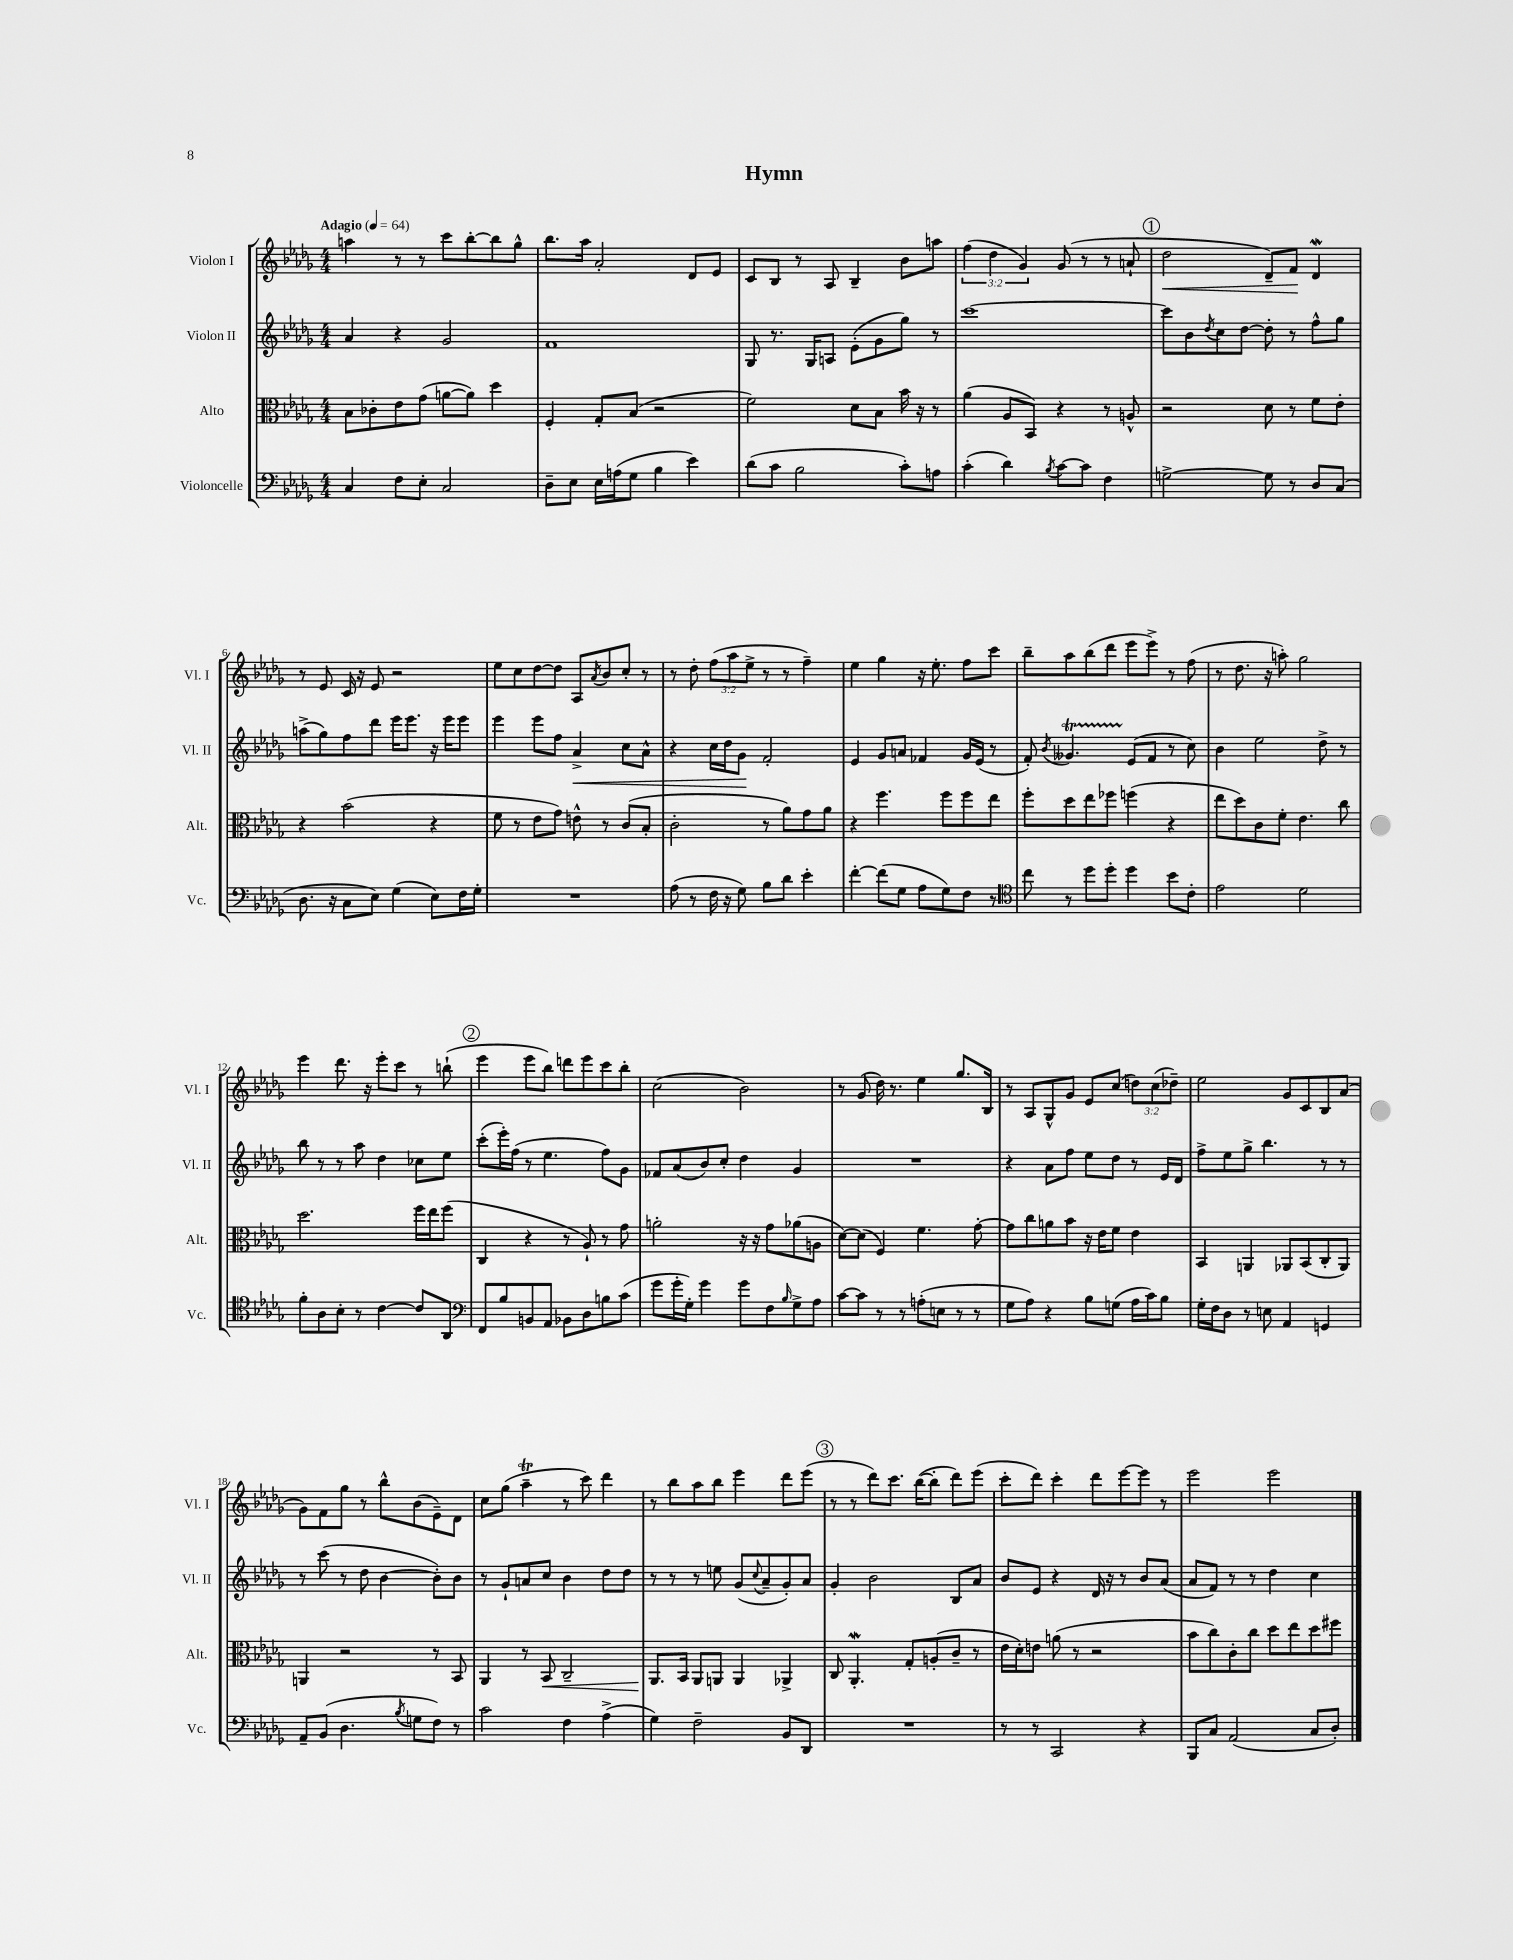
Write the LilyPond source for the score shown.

\header { title = "Hymn" }
<<
\new StaffGroup <<
\new Staff = "s0" \with { instrumentName = "Violon I" shortInstrumentName = "Vl. I" } {
    \clef treble \key des \major \numericTimeSignature \time 4/4 \override Staff.TupletNumber.text = #tuplet-number::calc-fraction-text \tempo "Adagio" 4 = 64
    a''4 r8 r8 c'''8 bes''8~-. bes''8 ges''8-^ |
    bes''8. aes''16 aes'2-. des'8 ees'8 |
    c'8 bes8 r8 aes8 bes4-- bes'8 a''8 |
    \tuplet 3/2 { f''4( des''4 ges'4) } ges'8( r8 r8 a'8-! |
    \mark \markup { \circle "1" } des''2\< des'8--) f'8\! des'4\mordent |
    r8 ees'8 c'16 r16 ees'8 r2 |
    ees''8 c''8 des''8~ des''8 aes8 \acciaccatura { aes'8 } bes'8 c''8-. r8 |
    r8 des''8-. \tuplet 3/2 { f''8( aes''8 ees''8-> } r8 r8 f''4--) |
    ees''4 ges''4 r16 ees''8.-. f''8 c'''8 |
    bes''8-- aes''8 bes''8( des'''8 ees'''8 ees'''8->) r8 f''8( |
    r8 des''8. r16 a''8-.) ges''2 |
    ees'''4 des'''8. r16 ees'''8-. c'''8 r8 b''8-!( |
    \mark \markup { \circle "2" } ees'''4 ees'''8 bes''8) d'''8 ees'''8 c'''8 bes''8-. |
    c''2( bes'2) |
    r8 ges'8( des''16) r8. ees''4 ges''8. bes16 |
    r8 aes8 ges8-^ ges'8 ees'8 c''8( \tuplet 3/2 { d''8) c''8( des''8--) } |
    ees''2 ges'8 c'8 bes8 aes'8( |
    ges'8) f'8 ges''8 r8 bes''8-^ bes'8( ees'8--) des'8 |
    c''8 ges''8( aes''4--\trill r8 c'''8) des'''4 |
    r8 bes''8 aes''8 bes''8 ees'''4 des'''8 ees'''8( |
    \mark \markup { \circle "3" } r8 r8 des'''8) c'''8. bes''16~( bes''8-. des'''8) ees'''8( |
    c'''8-. des'''8) c'''4-. des'''8 ees'''8~ ees'''8 r8 |
    ees'''2 ees'''2 \bar "|." |
}
\new Staff = "s1" \with { instrumentName = "Violon II" shortInstrumentName = "Vl. II" } {
    \clef treble \key des \major \numericTimeSignature \time 4/4
    aes'4 r4 ges'2 |
    f'1 |
    ges8 r8. ges16 a8 ees'8-.( ges'8 ges''8) r8 |
    c'''1~ |
    \mark \markup { \circle "1" } c'''8 bes'8 \acciaccatura { des''8 } c''8 des''8~ des''8-. r8 f''8-^ ges''8 |
    a''8->( ges''8) f''8 des'''8 ees'''16 ees'''8. r16 ees'''16 ees'''8 |
    ees'''4 ees'''8 f''8 aes'4->\< c''8 aes'8-^ |
    r4 c''16 des''16 ges'8\! f'2-. |
    ees'4 ges'8 a'8 fes'4 ges'16 ees'16( r8 |
    f'8-.) \acciaccatura { bes'8 } geses'4.\startTrillSpan ees'8\stopTrillSpan( f'8 r8 c''8) |
    bes'4 ees''2 des''8-> r8 |
    bes''8 r8 r8 aes''8 des''4 ces''8 ees''8 |
    \mark \markup { \circle "2" } c'''8-.( ees'''16-.) f''16( r8 ees''4. f''8) ges'8 |
    fes'8 aes'8( bes'8) c''8-. des''4 ges'4 |
    R1 |
    r4 aes'8 f''8 ees''8 des''8 r8 ees'16 des'16 |
    f''8-> ees''8 ges''8-> bes''4. r8 r8 |
    r8 c'''8( r8 des''8 bes'4~ bes'8-.) bes'8 |
    r8 ges'8-! a'8 c''8 bes'4 des''8 des''8 |
    r8 r8 r8 e''8 ges'8( \appoggiatura { c''8 } aes'8-- ges'8-.) aes'8 |
    \mark \markup { \circle "3" } ges'4-. bes'2 bes8 aes'8 |
    bes'8 ees'8 r4 des'16 r16 r8 bes'8 aes'8( |
    aes'8 f'8) r8 r8 des''4 c''4 \bar "|." |
}
\new Staff = "s2" \with { instrumentName = "Alto" shortInstrumentName = "Alt." } {
    \clef alto \key des \major \numericTimeSignature \time 4/4
    bes8 ces'8-. ees'8 ges'8( a'8~ a'8) des''4 |
    f4-. ges8-. bes8( r2 |
    f'2) des'8 bes8 bes'16 r16 r8 |
    aes'4( aes8 bes,8) r4 r8 a8-^ |
    \mark \markup { \circle "1" } r2 des'8 r8 f'8 ees'8-. |
    r4 bes'2( r4 |
    f'8 r8 ees'8 ges'8) e'8-^ r8 c'8( bes8-. |
    c'2-. r8 aes'8) ges'8 aes'8 |
    r4 f''4. f''8 f''8 ees''8 |
    f''8-. des''8 ees''8 fes''8 f''4( r4 |
    ees''8 des''8) c'8 f'8-. ees'4. c''8 |
    des''2. f''16 ees''16 f''8( |
    \mark \markup { \circle "2" } c4 r4 r8 aes8-!) r8 ges'8 |
    a'2-. r16 r16 ges'8 aes'8( a8 |
    des'8~) des'8( f4) f'4. ges'8~-. |
    ges'8 c''8 a'8 bes'8 r16 ees'16 f'8 ees'4 |
    bes,4 a,4 aes,8 bes,8( c8-. aes,8) |
    a,4 r2 r8 bes,8 |
    aes,4 r8 bes,8\< c2-- |
    aes,8.\! bes,16 aes,8 a,8 a,4 aes,4-> |
    \mark \markup { \circle "3" } c8 aes,4.-.\mordent ges8-. a8-.( c'8-- r8 |
    ees'16 des'16-.) e'8 a'8( r8 r2 |
    bes'8 c''8) c'8-. c''8 des''8 ees''8 des''8 fis''8 \bar "|." |
}
\new Staff = "s3" \with { instrumentName = "Violoncelle" shortInstrumentName = "Vc." } {
    \clef bass \key des \major \numericTimeSignature \time 4/4
    c4 f8 ees8-. c2 |
    des8-- ees8 ees16 a16( ges8 bes4 ees'4) |
    des'8( c'8 bes2 c'8-.) a8 |
    c'4-.( des'4) \acciaccatura { bes8 } c'8~ c'8 f4 |
    \mark \markup { \circle "1" } g2~-> g8 r8 des8 c8( |
    des8. r16 c8 ees8) ges4( ees8) f16 ges16-. |
    R1 |
    aes8( r8 f16 r16 ges8) bes8 des'8 ees'4-. |
    f'4~-. f'8( ges8 aes8 ges8) f8 r8 |
    \clef tenor c''8 r8 des''8 des''8-. des''4 bes'8 c'8-. |
    ees'2 des'2 |
    f'8-. aes8 bes8-. r8 c'4~ c'8 aes,8 |
    \mark \markup { \circle "2" } \clef bass f,8 bes8 b,8 aes,8 bes,8 des8 b8 c'8( |
    ges'8 ges'16-. ges16-.) ges'4 ges'8 f8 \grace { bes16 } ges8-> aes8 |
    c'8~ c'8 r8 r8 a8-.( e8 r8 r8 |
    ges8 aes8) r4 bes8 g8( aes16 c'16) bes8 |
    ges16-. f16 des8 r8 e8 aes,4 g,4 |
    aes,8-- bes,8( des4. \acciaccatura { bes8 } g8 f8) r8 |
    c'2 f4 aes4->( |
    ges4) f2-- bes,8 des,8 |
    \mark \markup { \circle "3" } R1 |
    r8 r8 c,2 r4 |
    bes,,8 c8 aes,2( c8 des8-.) \bar "|." |
}
>>
>>
